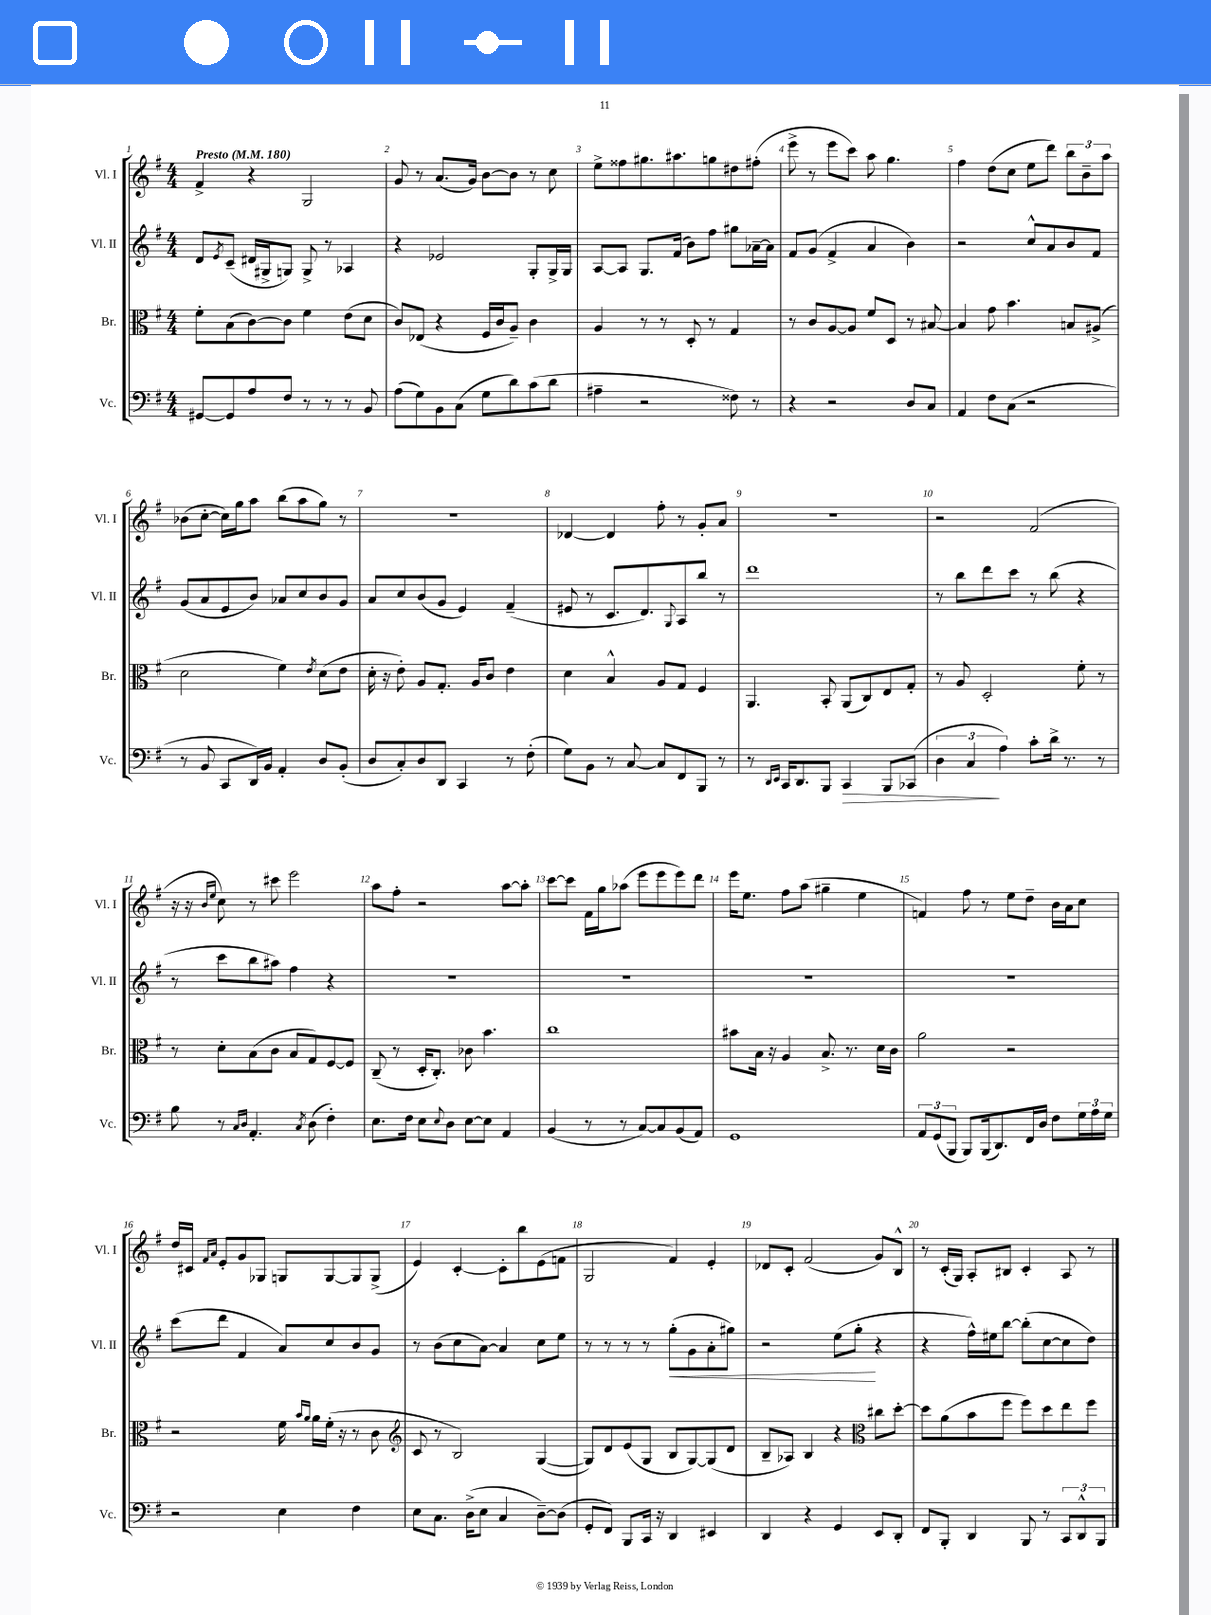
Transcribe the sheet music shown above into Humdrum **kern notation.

**kern	**dynam	**kern	**kern	**dynam	**kern
*part4	*part4	*part3	*part2	*part2	*part1
*staff4	*staff4	*staff3	*staff2	*staff2	*staff1
*I"Vc.	*	*I"Br.	*I"Vl. II	*	*I"Vl. I
*I'Vc.	*	*I'Br.	*I'Vl. II	*	*I'Vl. I
*clefF4	*	*clefC3	*clefG2	*	*clefG2
*k[f#]	*	*k[f#]	*k[f#]	*	*k[f#]
*M4/4	*	*M4/4	*M4/4	*	*M4/4
*MM180	*	*MM180	*MM180	*	*MM180
=1	=1	=1	=1	=1	=1
!	!	!	!	!	!LO:TX:a:B:t=Presto
[8GG#X/L	.	8f#'\L	8d/L	.	4f#^/
.	.	.	8qe/	.	.
8GG#/]	.	(8B\	(8c~/J	.	.
8A/	.	[8c\)	16d#X/LL	.	4r
.	.	.	16G#X^/J	.	.
8F#/J	.	8c\J]	8Gn/J)	.	.
8r	.	4f#\	8G^/	.	2G/
8r	.	.	8r	.	.
8r	.	(8e\L	4A-X/	.	.
8BB/	.	8d\J	.	.	.
=2	=2	=2	=2	=2	=2
(8A\L	.	8c/L)	4r	.	8g/
8G\)	.	(8E-X/J	.	.	8r
8BB\	.	4r	2e-X/	.	(8.a/L
(8C\J	.	.	.	.	.
.	.	.	.	.	16g/Jk)
8G\L	.	16F#/LL	.	.	[8b\L
.	.	16c/J	.	.	.
8d\)	.	8A~/J)	.	.	8b\J]
(8c\	.	4c\	8G'/L	.	8r
8d\J	.	.	16G^/L	.	8cc\
.	.	.	16G/JJ	.	.
=3	=3	=3	=3	=3	=3
4A#X~\	.	4A/	[8A/L	.	8ee^\L
.	.	.	8A/J]	.	8ff##X\
2r	.	8r	8.G/L	.	8.gg#X\
.	.	8r	.	.	.
.	.	.	(16f#/Jk	.	8.aa#X\
.	.	8D'/	8b\L)	.	.
.	.	8r	8ff#\J	.	8ggn\
8F##X\)	.	4G/	8gg#X\L	.	8dd#X\
8r	.	.	[16a-X~\L	.	(8ff#X'\J
.	.	.	16a-\JJ]	.	.
=4	=4	=4	=4	=4	=4
4r	.	8r	8f#/L	.	8eee^\
.	.	8c/L	(8g/J	.	8r
2r	.	[8A/	4f#^/	.	8eee\L
.	.	8A/J]	.	.	8ccc\J)
.	.	8f#/L	4a/	.	8aa\
.	.	8D/J	.	.	4.gg\
8D/L	.	8r	4b\)	.	.
8C/J	.	[8B#X/	.	.	.
=5	=5	=5	=5	=5	=5
4AA/	.	4B#/]	2r	.	4ff#\
8F#\L	.	8g\	.	.	(8dd\L
(8C\J	.	4.b\	.	.	8cc\J
2r	.	.	8cc^^/L	.	8ee\L
.	.	.	8a/	.	8ddd\J)
.	.	8Bn/L	8b/	.	12bb\L
.	.	.	.	.	12b~\
.	.	(8A#X^/J	8f#/J	.	.
.	.	.	.	.	12aa\J
!!LO:LB:g=z
=6	=6	=6	=6	=6	=6
8r	.	2d\	(8g/L	.	(8b-X\L
8BB/	.	.	8a/	.	[8cc'\J
8CC/L	.	.	8e/	.	16cc\LL])
.	.	.	.	.	16gg\J
16DD/L)	.	.	8b/J)	.	8aa\J
16BB/JJ	.	.	.	.	.
4AA'/	.	4f#\)	8a-X/L	.	(8bb\L
.	.	.	8cc/	.	8aa\
.	.	8qe/	.	.	.
8D/L	.	(8d\L	8b/	.	8gg\J)
(8BB'/J	.	8e\J	8g/J	.	8r
=7	=7	=7	=7	=7	=7
8D/L	.	16d'\	8a/L	.	1r
.	.	16r	.	.	.
8C'/)	.	8e'\)	8cc/	.	.
8D/	.	8A/L	(8b/	.	.
8DD/J	.	8.G'/J	8g/J	.	.
4CC/	.	.	4e/)	.	.
.	.	16A/KL	.	.	.
.	.	8c/J	.	.	.
8r	.	4e\	(4f#~/	.	.
(8F#'\	.	.	.	.	.
=8	=8	=8	=8	=8	=8
8G\L)	.	4d\	8e#X/	.	[4d-X/
8BB\J	.	.	8r	.	.
8r	.	4B^^/	8.c/L	.	4d-/]
[8C/	.	.	.	.	.
.	.	.	8.d/)	.	.
8C/L]	.	8A/L	.	.	8ff#'\
.	.	.	8qqG/	.	.
8FF#/	.	8G/J	8A/	.	8r
8BBB/J	.	4F#/	8bb/J	.	8g'/L
8r	.	.	8r	.	8a/J
=9	=9	=9	=9	=9	=9
8r	.	4.AA/	1ddd	.	1r
16qqDD/LL	.	.	.	.	.
16qqEE/JJ	.	.	.	.	.
16CC/KL	.	.	.	.	.
8.DD/	.	.	.	.	.
8BBB/J	.	8BB'/	.	.	.
!	!LO:HP:b	!	!	!	!
4CC/	>	(8AA/L	.	.	.
.	.	8C/)	.	.	.
8BBB/L	.	8E/	.	.	.
(8CC-X/J	.	8G'/J	.	.	.
=10	=10	=10	=10	=10	=10
6D\	.	8r	8r	.	2r
.	.	8A/	8bb\L	.	.
6C/	.	.	.	.	.
.	.	2D'/	8ddd\	.	.
6A\)	]	.	.	.	.
.	.	.	8ccc\J	.	.
8c'\L	.	.	8r	.	(2f#/
16d^\Jk	.	.	(8bb\	.	.
8.r	.	.	.	.	.
.	.	8f#'\	4r	.	.
8r	.	8r	.	.	.
!!LO:LB:g=z
=11	=11	=11	=11	=11	=11
8B\	.	8r	8r	.	16r
.	.	.	.	.	16r
.	.	.	.	.	16qqb/LL
.	.	.	.	.	16qqee/JJ
8r	.	8d'\L	8ccc\L	.	8cc\)
16qqC/LL	.	.	.	.	.
16qqD/JJ	.	.	.	.	.
4.AA'/	.	(8B\	8bb\	.	8r
.	.	8c\J	8aa#X\J)	.	8ccc#X\
.	.	8B/L	4ff#\	.	2eee\
8qC/	.	.	.	.	.
(8D\	.	8G/)	.	.	.
4F#'\)	.	[8F#/	4r	.	.
.	.	8F#/J]	.	.	.
=12	=12	=12	=12	=12	=12
8.E\L	.	(8C~/	1r	.	8aa\L
.	.	8r	.	.	8ff#'\J
16F#\Jk	.	.	.	.	.
8E\L	.	16D'/KL	.	.	2r
.	.	8.C'/J)	.	.	.
8qqE/	.	.	.	.	.
8D\J	.	.	.	.	.
[8E\L	.	8c-X\	.	.	.
8E\J]	.	4.b\	.	.	.
4AA/	.	.	.	.	[8aa\L
.	.	.	.	.	8aa'\J]
=13	=13	=13	=13	=13	=13
(4BB/	.	1cc	1r	.	[8ccc\L
.	.	.	.	.	8ccc\J]
8r	.	.	.	.	16f#\LL
.	.	.	.	.	16gg\J
8r	.	.	.	.	(8aa-X\J
[8C/L)	.	.	.	.	8eee\L
8C/]	.	.	.	.	8eee\
(8BB/	.	.	.	.	8eee\)
8AA/J)	.	.	.	.	8ddd\J
=14	=14	=14	=14	=14	=14
1GG	.	8b#X\L	1r	.	16eee\KL
.	.	.	.	.	8.ee\J
.	.	16B\Jk	.	.	.
.	.	16r	.	.	.
.	.	4A/	.	.	8ff#\L
.	.	.	.	.	(8aa\J
.	.	8.B^/	.	.	4gg#X~\
.	.	8.r	.	.	.
.	.	.	.	.	4ee\
.	.	16d\LL	.	.	.
.	.	16c\JJ	.	.	.
=15	=15	=15	=15	=15	=15
12AA/L	.	2a\	1r	.	4fn/)
(12GG/	.	.	.	.	.
12BBB/J	.	.	.	.	.
8BBB/L)	.	.	.	.	8ff#\
(16BBB/k	.	.	.	.	8r
8.DD/)	.	.	.	.	.
.	.	2r	.	.	8ee\L
16FF#/L	.	.	.	.	8dd~\J
16D/JJ	.	.	.	.	.
8F#\L	.	.	.	.	16b\LL
.	.	.	.	.	16a\J
24G\L	.	.	.	.	8cc\J
24A\	.	.	.	.	.
24G\JJ	.	.	.	.	.
!!LO:LB:g=z
=16	=16	=16	=16	=16	=16
2r	.	2r	(8ccc\L	.	16dd/LL
.	.	.	.	.	16c#X/JJ
.	.	.	.	.	16qqf#/LL
.	.	.	.	.	16qqa/JJ
.	.	.	8ddd\J	.	8e'/L
.	.	.	4f#/	.	8g/
.	.	.	.	.	8G-X/J
4E\	.	16f#\	8a/L)	.	8Gn/L
.	.	16qqb/LL	.	.	.
.	.	16qqa/JJ	.	.	.
.	.	16a\LL	.	.	.
.	.	(16f#'\JJ	8cc/	.	[8G/
.	.	16r	.	.	.
4F#\	.	8r	8b/	.	8G/]
.	.	8c\	8g/J	.	(8G^/J
=17	=17	=17	=17	=17	=17
*	*	*clefG2	*	*	*
8E\L	.	8c/	8r	.	4e/)
8.C\J	.	8r	(8b\L	.	.
.	.	2B/)	8cc\	.	[4c'/
(16D^\KL	.	.	.	.	.
8E\J	.	.	[8a\J)	.	.
4C/	.	.	4a/]	.	8c'\L]
.	.	.	.	.	8bb\
[8D~\L)	.	([4G/	8cc\L	.	(8e\
(8D\J]	.	.	8ee\J	.	8fn\J
=18	=18	=18	=18	=18	=18
8GG'/L	.	8G/L])	8r	.	2G/
8FF#/J)	.	8d/	8r	.	.
8BBB/L	.	(8e/	8r	.	.
16CC/Jk	.	8G/J	8r	.	.
16r	.	.	.	.	.
!	!	!	!	!LO:HP:b	!
4DD/	.	8B/L	(8gg'\L	<	4f#/)
.	.	[8G/)	8g\	.	.
4EE#X/	.	(8G/]	8a'\	.	4e'/
.	.	8d/J	8gg#X\J)	.	.
=19	=19	=19	=19	=19	=19
4DD/	.	8B~/L	2r	.	8d-X/L
.	.	8A-X/J)	.	.	8c'/J
4r	.	4B/	.	.	(2f#/
4GG/	.	4r	(8ee\L	.	.
.	.	.	8gg'\J	.	.
*	*	*clefC3	*	*	*
8EE/L	.	8cc#X\L	4r	[	8g/L)
8DD'/J	.	[8dd'\J	.	.	8B^^/J
=20	=20	=20	=20	=20	=20
8FF#/L	.	8dd\L]	4r	.	8r
8BBB'/J	.	(8a\	.	.	(16c'/LL
.	.	.	.	.	16G/JJ)
4DD/	.	8b\	16ff#^^\LL)	.	8A'/L
.	.	.	16ee#X\J	.	.
.	.	8ff#\J	[8bb\J	.	8B#X/J
8BBB/	.	8ff#\L)	(8bb'\L]	.	4c'/
8r	.	8dd\	[8cc\	.	.
12CC/L	.	8ee\	8cc\]	.	8A/
12DD^^/	.	.	.	.	.
.	.	8ff#\J	8dd\J)	.	8r
12BBB/J	.	.	.	.	.
==	==	==	==	==	==
*-	*-	*-	*-	*-	*-
